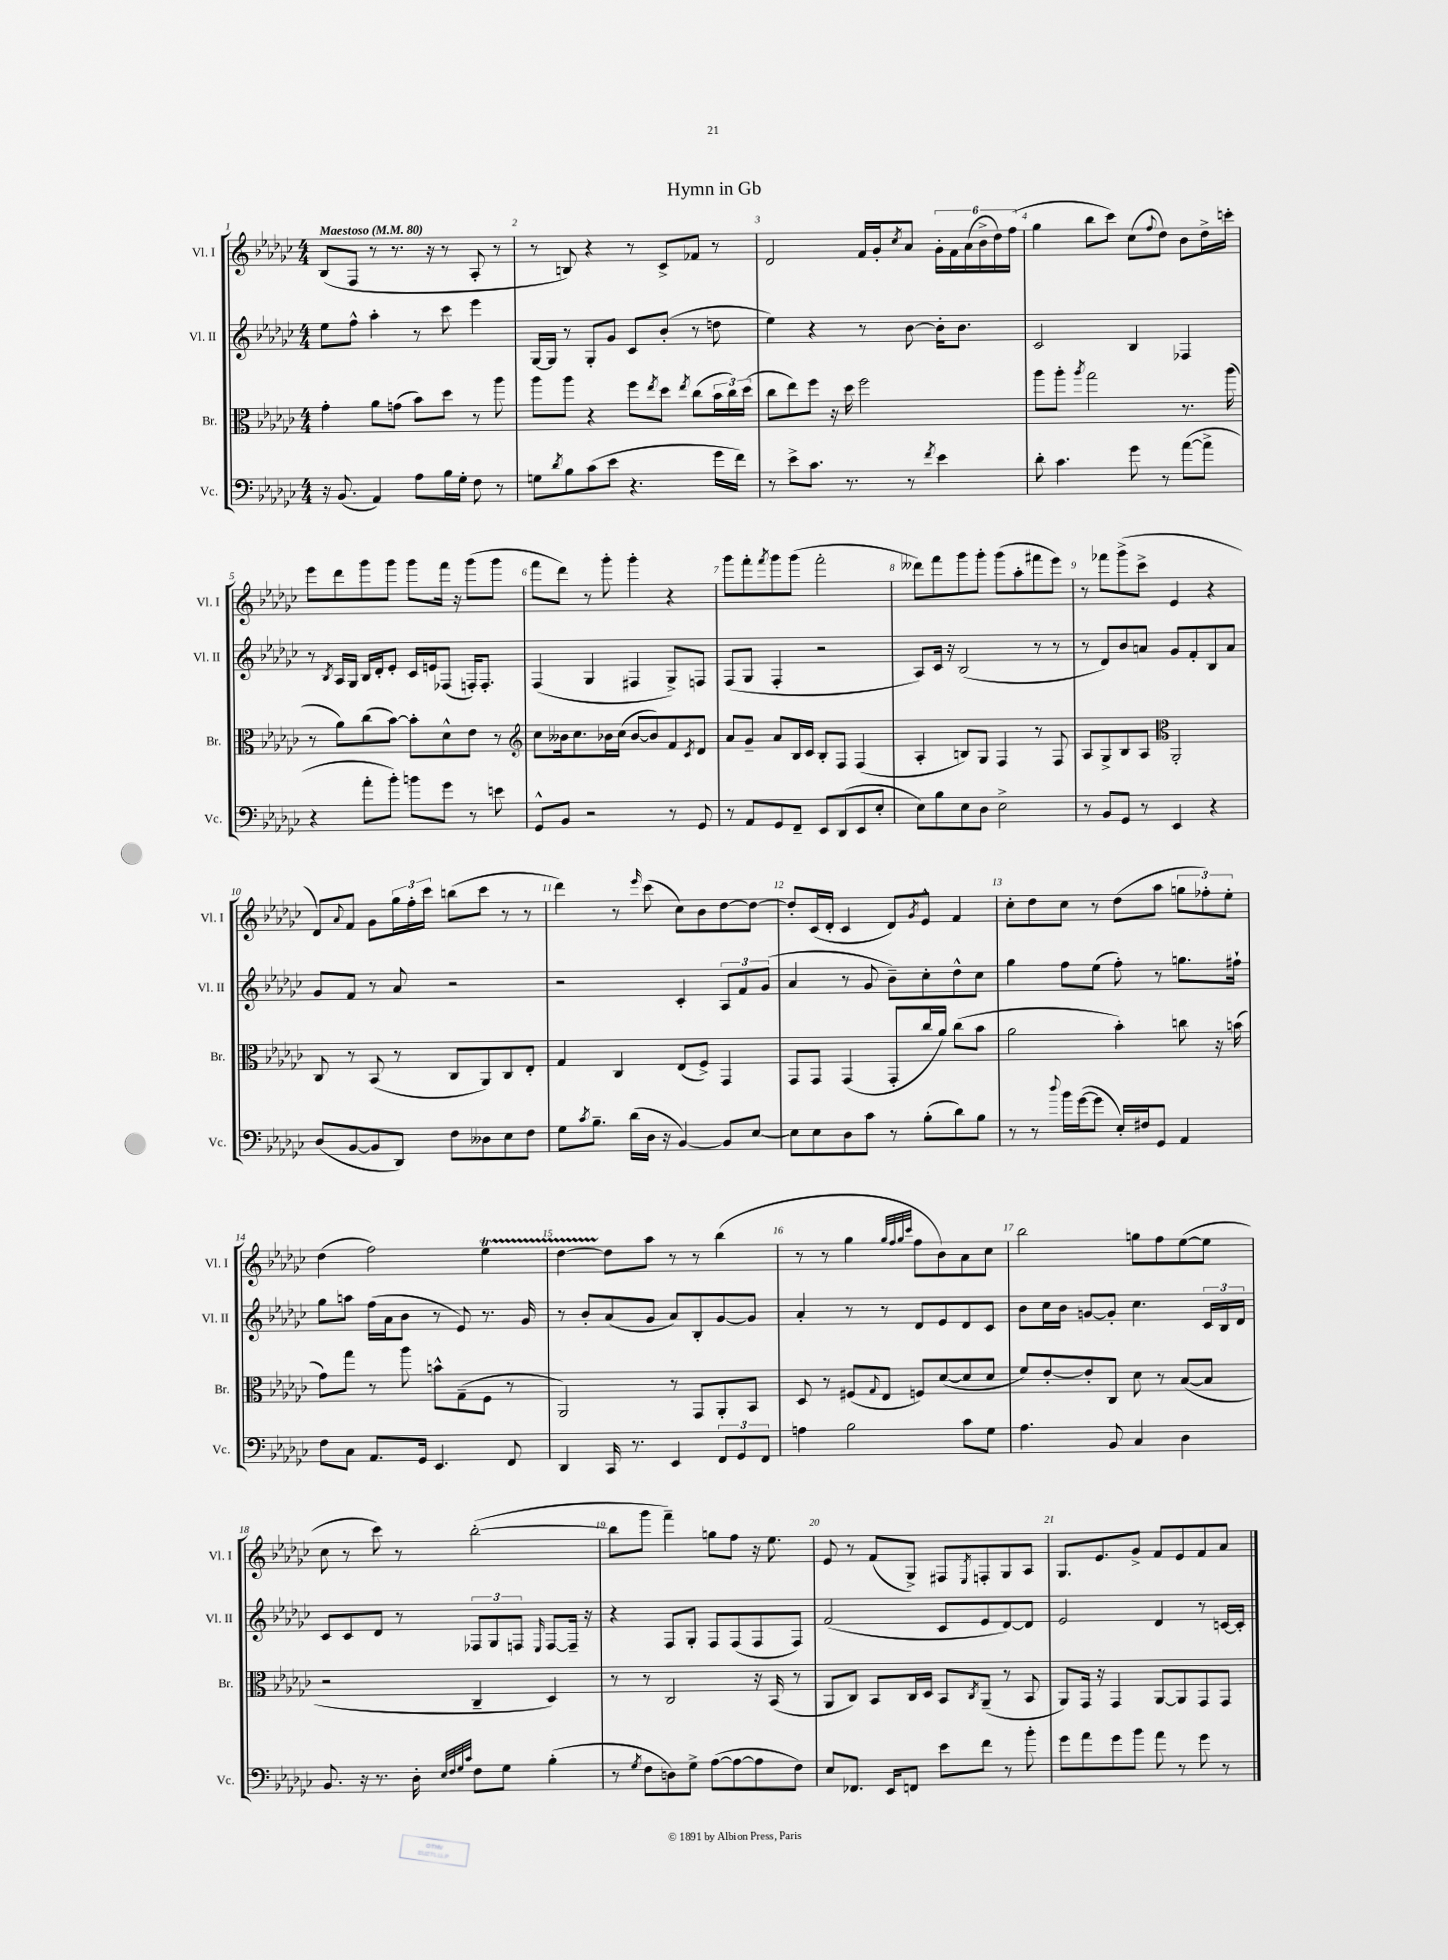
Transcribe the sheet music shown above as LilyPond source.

\header { title = "Hymn in Gb" }
<<
\new StaffGroup <<
\new Staff = "s0" \with { instrumentName = "Vl. I" shortInstrumentName = "Vl. I" } {
    \clef treble \key ges \major \numericTimeSignature \time 4/4 \tempo "Maestoso" 4 = 80
    bes8( f8 r8 r8. r16 r8 aes8-. r8 |
    r8 b8) r4 r8 ces'8-> fes'8 r8 |
    des'2 f'16 ges'16-. \acciaccatura { ces''8 } aes'8 \tuplet 6/4 { ges'16-. f'16 aes'16( bes'16-> des''16) f''16( } |
    ges''4 bes''8 ces'''8) ces''8( \appoggiatura { f''8 } des''8) bes'8 des''16-> c'''16-. |
    ees'''8 des'''8 ges'''8 ges'''8 ges'''8 f'''16 r16 ges'''8( ges'''8 |
    f'''8 des'''8) r8 ges'''8-. ges'''4-. r4 |
    ges'''8 f'''8-. \acciaccatura { f'''8 } ges'''8 ges'''8( f'''2-. |
    deses'''8) f'''8 ges'''8 ges'''8-. ges'''8( aes''8-. fis'''8 ees'''8) |
    r8 fes'''8 ges'''8->( ces'''8-> ees'4 r4 |
    des'8) \appoggiatura { aes'8 } f'8 ges'8 \tuplet 3/2 { ges''16 f''16-. ces'''16 } b''8( ces'''8 r8 r8 |
    des'''4) r8 \grace { ees'''16 } ces'''8( ces''8) bes'8 des''8~ des''8~ |
    des''8-. ces'16( des'16-. ces'4 des'8) \acciaccatura { ges'8 } ees'8-^ f'4 |
    ces''8-. des''8 ces''8 r8 des''8( aes''8 \tuplet 3/2 { g''8 fes''8-.) ees''8-. } |
    des''4( f''2) ees''4\startTrillSpan |
    des''4~ des''8\stopTrillSpan aes''8 r8 r8 bes''4( |
    r8 r8 ges''4 \grace { ges''32 f''32 ges''32 ces'''32 } f''8 bes'8) aes'8 ces''8 |
    bes''2 g''8 f''8 ees''8~( ees''8 |
    ces''8 r8 ces'''8) r8 bes''2~-.( |
    bes''8 ges'''8 f'''4--) g''8 f''8 r16 ees''8. |
    ees'8 r8 f'8( ges8->) fis8 \acciaccatura { ees8 } f8-. ges8 aes8 |
    ges8. ees'8. ges'8-> f'8 ees'8 f'8 aes'8 \bar "|." |
}
\new Staff = "s1" \with { instrumentName = "Vl. II" shortInstrumentName = "Vl. II" } {
    \clef treble \key ges \major \numericTimeSignature \time 4/4
    ees''8 f''8-^ aes''4-. r8 ces'''8 ees'''4 |
    ges16~ ges16 r8 ges8-. ges'8 ces'8 bes'8-.( r8 d''8 |
    ees''4) r4 r8 bes'8~ bes'16-. bes'8. |
    ces'2 bes4 fes4 |
    r8 \acciaccatura { bes8 } aes16 ges16 bes16 des'16-. ees'8-. ces'16 e'16 fes8( f16-.) f8.-. |
    f4( ges4 fis4 ges8->) f8 |
    f8( ges8 f4-. r2 |
    aes8) ces'16 r16 bes2( r8 r8 |
    r8 des'8) bes'8 a'8 ges'8 f'8-. bes8 a'8 |
    ges'8 f'8 r8 aes'8 r2 |
    r2 ces'4-. \tuplet 3/2 { aes8 f'8 ges'8( } |
    aes'4 r8 ges'8 bes'8--) ces''8-. des''8-^ ces''8 |
    ges''4 f''8 ees''8( f''8-.) r8 g''8. fis''16-! |
    ges''8 a''8 f''16( aes'16 bes'8 r8 ees'8) r8. ges'16 |
    r8 bes'8-. aes'8( ges'8 aes'8) bes8-. ges'8~ ges'8 |
    aes'4-. r8 r8 des'8 ees'8 des'8 ces'8 |
    bes'8 ces''16 bes'16 g'8~ g'8-. ces''4. \tuplet 3/2 { ces'16 bes16 des'16 } |
    ces'8 ces'8 des'8 r8 \tuplet 3/2 { fes8 ges8 f8 } \grace { ees16 } f8~ f16-- r16 |
    r4 f8 ges8-. f8 f8( f8 f8) |
    f'2( ces'8 ees'8 des'8~) des'8 |
    ees'2 des'4 r8 c'16~ c'16-. \bar "|." |
}
\new Staff = "s2" \with { instrumentName = "Br." shortInstrumentName = "Br." } {
    \clef alto \key ges \major \numericTimeSignature \time 4/4
    ges'4-. aes'8 g'8( bes'8) des''8 r8 aes''8 |
    aes''8 aes''8 r4 f''8 \acciaccatura { ees''8 } des''8 \acciaccatura { ees''8 } ces''8( \tuplet 3/2 { bes'16 ces''16) des''16( } |
    ces''8 ees''8) f''8 r16 des''16 f''2 |
    aes''8 aes''8-. \acciaccatura { aes''8 } ges''2 r8. aes''16( |
    r8 aes'8) ces''8( bes'8~) bes'8-. des'8-^ ees'8 r8 |
    \clef treble ces''8 beses'16 ces''8. bes'16 ces''16( bes'8~ bes'8) f'8 \acciaccatura { ces'8 } des'8 |
    aes'8 ges'8-- aes'8 bes16 ces'16 bes8-. f8 f4( |
    aes4-. b8) ges8 f4 r8 f8 |
    aes8 ges8-> bes8 aes8 \clef alto aes,2-. |
    ces8 r8 bes,8( r8 ces8 aes,8) ces8 ees8-. |
    ges4 ces4 ees8( f8->) ges,4 |
    ges,8 ges,8 ges,4( ges,8-. ces''16 aes'16) ces''8( bes'8 |
    aes'2 bes'4-.) c''8 r16 b'16( |
    ges'8) ges''8 r8 aes''8 b'8-^ ges8--( f8 r8 |
    aes,2) r8 ges,8 aes,8-. bes,8 |
    des8 r8 fis8( \appoggiatura { ges8 } ees8 f8) des'8~( des'8 des'8 |
    f'8) ees'8~-. ees'8-. ces8 des'8 r8 bes8~( bes8 |
    r2 ces4-- des4) |
    r8 r8 ces2 r16 bes,16( r8 |
    aes,8 ces8) bes,8 ces16 des16 bes,8 \acciaccatura { ces8 } aes,8--( r8 bes,8 |
    aes,8) ges,16 r16 ges,4 aes,8~ aes,8 ges,8 ges,8 \bar "|." |
}
\new Staff = "s3" \with { instrumentName = "Vc." shortInstrumentName = "Vc." } {
    \clef bass \key ges \major \numericTimeSignature \time 4/4
    r16 bes,8.( aes,4) aes8 bes16 ges16-. f8 r8 |
    g8 \acciaccatura { des'8 } bes8 ces'8( ees'8 r4. ges'16 f'16) |
    r8 ees'8-> ces'8. r8. r8 \acciaccatura { f'8 } ees'4 |
    des'8-. ces'4. ges'8 r8 aes'8~( aes'8-> |
    r4 aes'8-. bes'8-.) b'8 ges'8 r8 e'8 |
    ges,8-^ bes,8 r2 r8 ges,8 |
    r8 aes,8 ges,8 f,8-- ees,8 des,8( ees,8 ees8-. |
    ees8) bes8 ees8 des8 ees2-> |
    r8 bes,8 ges,8 r8 ees,4 r4 |
    des8( bes,8~ bes,8 des,8) f8 deses8 ees8 f8 |
    ges8 \acciaccatura { ces'8 } bes8.-- des'16( des16 r16 bes,4~) bes,8 ees8~ |
    ees8 ees8 des8 ces'8 r8 bes8-.( des'8) bes8 |
    r8 r8 \appoggiatura { des''8 } bes'16 ges'16~( ges'8 ees16-.) fis16 ges,8 aes,4 |
    f8 ces8 aes,8. ges,16 ees,4. f,8 |
    des,4 ces,16 r8. ees,4 \tuplet 3/2 { f,8 ges,8 f,8 } |
    a4 bes2 ces'8 ges8 |
    aes4. bes,8 ces4 des4 |
    bes,8. r16 r8. des16-. \grace { ees32 f32 ges32 ces'32 } f8 ges8 bes4-.( |
    r8 \acciaccatura { ges8 } f8 d8) ges8-> aes8~( aes8~ aes8 f8) |
    ees8 fes,8. ees,16 f,8 ees'8 f'8 r8 bes'8-. |
    ges'8 aes'8 ges'8 bes'8 aes'8 r8 ges'8 r8 \bar "|." |
}
>>
>>
\layout { \context { \Score \override BarNumber.break-visibility = ##(#f #t #t) barNumberVisibility = #all-bar-numbers-visible } }
